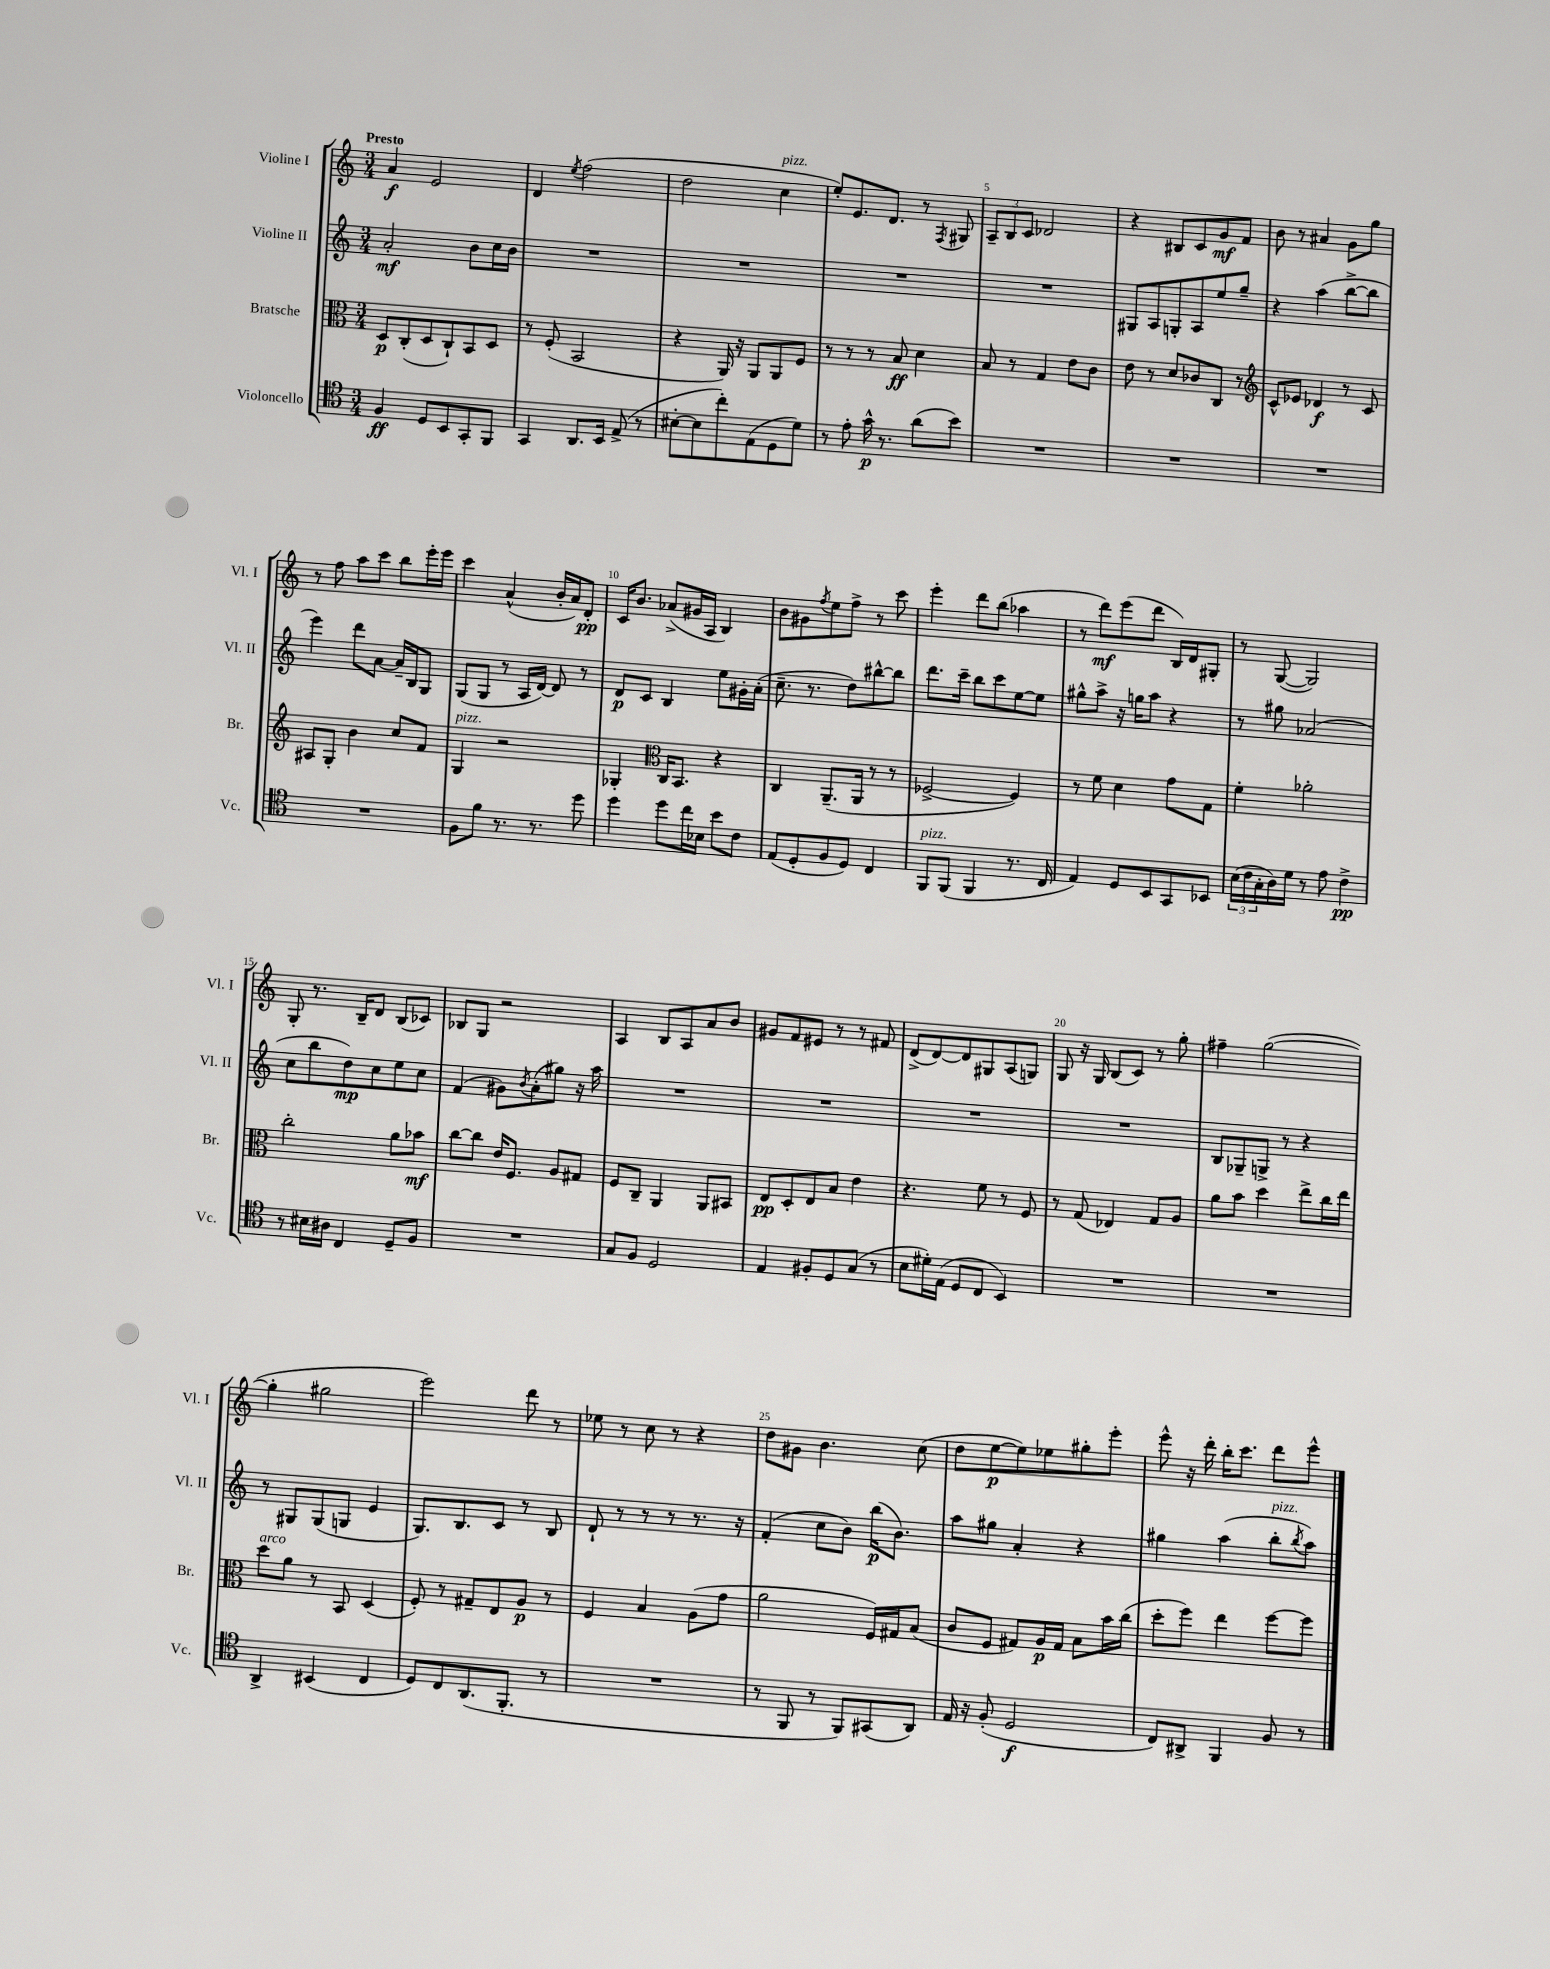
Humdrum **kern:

**kern	**dynam	**kern	**dynam	**kern	**dynam	**kern	**dynam
*part4	*part4	*part3	*part3	*part2	*part2	*part1	*part1
*staff4	*staff4	*staff3	*staff3	*staff2	*staff2	*staff1	*staff1
*I"Violoncello	*	*I"Bratsche	*	*I"Violine II	*	*I"Violine I	*
*I'Vc.	*	*I'Br.	*	*I'Vl. II	*	*I'Vl. I	*
*clefC4	*	*clefC3	*	*clefG2	*	*clefG2	*
*k[]	*	*k[]	*	*k[]	*	*k[]	*
*M3/4	*	*M3/4	*	*M3/4	*	*M3/4	*
=1	=1	=1	=1	=1	=1	=1	=1
!	!	!	!	!	!	!LO:TX:a:B:t=Presto	!
4F/	ff	8D/L	p	2a'/	mf	4a/	f
.	.	(8C'/	.	.	.	.	.
8D/L	.	8D/	.	.	.	2e/	.
8BB/	.	8C`/)	.	.	.	.	.
8GG'/	.	8BB/	.	8b\L	.	.	.
8FF/J	.	8D/J	.	16cc\L	.	.	.
.	.	.	.	16b\JJ	.	.	.
=2	=2	=2	=2	=2	=2	=2	=2
4GG/	.	8r	.	2.r	.	4d/	.
.	.	(8F'/	.	.	.	.	.
.	.	.	.	.	.	8qee/	.
8.AA/L	.	2BB/	.	.	.	(2ff\	.
16BB/Jk	.	.	.	.	.	.	.
(8E^/	.	.	.	.	.	.	.
8r	.	.	.	.	.	.	.
=3	=3	=3	=3	=3	=3	=3	=3
[8B#X'\L	.	4r	.	2.r	.	2dd\	.
8B#\]	.	.	.	.	.	.	.
8cc'\)	.	16AA/)	.	.	.	.	.
.	.	16r	.	.	.	.	.
(8E\	.	8AA/L	.	.	.	.	.
!	!	!	!	!	!	!LO:TX:a:i:t=pizz.	!
8D\	.	8AA/	.	.	.	4cc\	.
8d\J)	.	8F/J	.	.	.	.	.
=4	=4	=4	=4	=4	=4	=4	=4
8r	.	8r	.	2.r	.	8ee'/L)	.
8e'\	.	8r	.	.	.	8.e/	.
16g^^\	p	8r	.	.	.	.	.
8.r	.	.	.	.	.	8.d/J	.
.	.	8B/	ff	.	.	.	.
(8a\L	.	4d\	.	.	.	8r	.
.	.	.	.	.	.	8qF/	.
8b\J)	.	.	.	.	.	8G#X/	.
=5	=5	=5	=5	=5	=5	=5	=5
2.r	.	8B/	.	2.r	.	12A~/L	.
.	.	.	.	.	.	12B/	.
.	.	8r	.	.	.	.	.
.	.	.	.	.	.	12c/J	.
.	.	4G/	.	.	.	2d-X/	.
.	.	8e\L	.	.	.	.	.
.	.	8c\J	.	.	.	.	.
=6	=6	=6	=6	=6	=6	=6	=6
2.r	.	8e\	.	8G#X/L	.	4r	.
.	.	8r	.	8A/	.	.	.
.	.	8d/L	.	8Gn'/	.	8B#X/L	.
.	.	8c-X/	.	8A/	.	8c/	.
.	.	8C/J	.	8ee/	.	8g/	mf
.	.	8r	.	8gg~/J	.	8f/J	.
=7	=7	=7	=7	=7	=7	=7	=7
*	*	*clefG2	*	*	*	*	*
2.r	.	8c^^/L	.	4r	.	8b\	.
.	.	8e-X/J	.	.	.	8r	.
.	.	4d-X/	f	(4aa\	.	4a#X/	.
.	.	8r	.	[8bb^\L	.	8g\L	.
.	.	8c/	.	8bb\J]	.	8gg\J	.
!!LO:LB:g=z
=8	=8	=8	=8	=8	=8	=8	=8
2.r	.	8A#X/L	.	4eee\)	.	8r	.
.	.	8G'/J	.	.	.	8ff\	.
.	.	4b\	.	8ddd\L	.	8aa\L	.
.	.	.	.	[8a\J	.	8ccc\J	.
.	.	8cc/L	.	16a~/LL]	.	8bb\L	.
.	.	.	.	16B/J	.	.	.
.	.	8f/J	.	8G/J	.	16eee'\L	.
.	.	.	.	.	.	16eee\JJ	.
=9	=9	=9	=9	=9	=9	=9	=9
!	!	!LO:TX:a:i:t=pizz.	!	!	!	!	!
8F\L	.	4G/	.	(8G/L	.	4ccc\	.
8f\J	.	.	.	8G/J	.	.	.
8.r	.	2r	.	8r	.	(4a^^/	.
.	.	.	.	16A/LL	.	.	.
8.r	.	.	.	[16d/JJ)	.	.	.
.	.	.	.	8d/]	.	16b'/LL	.
.	.	.	.	.	.	16a/J)	.
8dd\	.	.	.	8r	.	8d'/J	pp
=10	=10	=10	=10	=10	=10	=10	=10
4dd\	.	4G-X'/	.	8d/L	p	16c/KL	.
.	.	.	.	.	.	8.b/J	.
.	.	.	.	8c/J	.	.	.
*	*	*clefC3	*	*	*	*	*
8dd\L	.	16C/KL	.	4B/	.	(8a-X^/L	.
.	.	8.BB/J	.	.	.	.	.
16cc\L	.	.	.	.	.	16g#X/L	.
16B-X\JJ	.	.	.	.	.	16A/JJ	.
8b\L	.	4r	.	8ee\L	.	4B/)	.
8c\J	.	.	.	16g#X'\L	.	.	.
.	.	.	.	(16a'\JJ	.	.	.
=11	=11	=11	=11	=11	=11	=11	=11
(8E/L	.	4C/	.	8.cc~\	.	8b\L	.
8D'/	.	.	.	.	.	8g#X\	.
.	.	.	.	8.r	.	.	.
.	.	.	.	.	.	8qff/	.
8F/	.	(8.AA~/L	.	.	.	8ee\	.
8D/J)	.	.	.	8dd\L)	.	8ff^\J	.
.	.	16AA/Jk	.	.	.	.	.
4C/	.	8r	.	[8bb#X^^\	.	8r	.
.	.	8r	.	8bb#\J]	.	8ccc\	.
=12	=12	=12	=12	=12	=12	=12	=12
!LO:TX:a:i:t=pizz.	!	!	!	!	!	!	!
8FF/L	.	[2F-X^/	.	8.ddd\L	.	4eee'\	.
(8FF/J	.	.	.	.	.	.	.
.	.	.	.	16ccc~\Jk	.	.	.
4FF/	.	.	.	8bb\L	.	8ddd\L	.
.	.	.	.	8ccc\	.	(8bb\J	.
8.r	.	4F-/])	.	[8ee\	.	4aa-X\	.
.	.	.	.	8ee\J]	.	.	.
16C/	.	.	.	.	.	.	.
=13	=13	=13	=13	=13	=13	=13	=13
4E/)	.	8r	.	8gg#X^^\L	.	8r	.
.	.	8f\	.	8aa^\J	.	8ddd\L)	mf
8D/L	.	4d\	.	16r	.	(8eee\	.
.	.	.	.	16ggn\KL	.	.	.
8BB/	.	.	.	8aa\J	.	8ddd\J	.
8GG/	.	8g\L	.	4r	.	16B/LL)	.
.	.	.	.	.	.	16d/J	.
8BB-X/J	.	8G\J	.	.	.	8G#X'/J	.
=14	=14	=14	=14	=14	=14	=14	=14
(24B\LL	.	4f'\	.	8r	.	8r	.
24c\	.	.	.	.	.	.	.
24G'\	.	.	.	.	.	.	.
16A\)	.	.	.	8gg#X\	.	([8G/	.
16d\JJ	.	.	.	.	.	.	.
8r	.	2a-X'\	.	(2a-X/	.	2G/])	.
8e\	.	.	.	.	.	.	.
4c^\	pp	.	.	.	.	.	.
!!LO:LB:g=z
=15	=15	=15	=15	=15	=15	=15	=15
8r	.	2cc'\	.	8cc\L	.	8G'/	.
16B#X\LL	.	.	.	8bb\	.	8.r	.
16A#X\JJ	.	.	.	.	.	.	.
4C/	.	.	.	8dd\)	mp	.	.
.	.	.	.	.	.	16B~/KL	.
.	.	.	.	8cc\	.	8d/J	.
8D~/L	.	8a\L	.	8ee\	.	(8B/L	.
8F/J	.	8b-X\J	mf	8cc\J	.	8c-X/J)	.
=16	=16	=16	=16	=16	=16	=16	=16
2.r	.	[8cc\L	.	(4f/	.	8B-X/L	.
.	.	8cc\J]	.	.	.	8G/J	.
.	.	16e/KL	.	8g#X\L)	.	2r	.
.	.	8.F/J	.	.	.	.	.
.	.	.	.	8qb/	.	.	.
.	.	.	.	(8a'\	.	.	.
.	.	8A/L	.	8gg#X\J)	.	.	.
.	.	8G#X/J	.	16r	.	.	.
.	.	.	.	16aa\	.	.	.
=17	=17	=17	=17	=17	=17	=17	=17
8G/L	.	8F/L	.	2.r	.	4A/	.
8F/J	.	8C~/J	.	.	.	.	.
2D/	.	4AA/	.	.	.	8B/L	.
.	.	.	.	.	.	8A/	.
.	.	8AA/L	.	.	.	8a/	.
.	.	8BB#X/J	.	.	.	8b/J	.
=18	=18	=18	=18	=18	=18	=18	=18
4E/	.	8E/L	pp	2.r	.	8g#X/L	.
.	.	8D'/	.	.	.	8f/	.
8F#X'/L	.	8E/	.	.	.	8e#X/J	.
8D/	.	8B/J	.	.	.	8r	.
(8G/J	.	4e\	.	.	.	8r	.
8r	.	.	.	.	.	8f#X/	.
=19	=19	=19	=19	=19	=19	=19	=19
8B\L	.	4.r	.	2.r	.	(8d^/L	.
16d#X'\L)	.	.	.	.	.	[8d/)	.
(16E\JJ	.	.	.	.	.	.	.
8D/L	.	.	.	.	.	8d/]	.
8C/J	.	8f\	.	.	.	8G#X/	.
4BB/)	.	8r	.	.	.	(8A/	.
.	.	8F/	.	.	.	8Gn/J)	.
=20	=20	=20	=20	=20	=20	=20	=20
2.r	.	8r	.	2.r	.	8G/	.
.	.	(8G/	.	.	.	16r	.
.	.	.	.	.	.	16G/	.
.	.	4E-X/)	.	.	.	(8B/L	.
.	.	.	.	.	.	8c/J)	.
.	.	8G/L	.	.	.	8r	.
.	.	8A/J	.	.	.	8gg'\	.
=21	=21	=21	=21	=21	=21	=21	=21
2.r	.	8a\L	.	8B/L	.	4ff#X~\	.
.	.	8b\J	.	8G-X~/	.	.	.
.	.	4dd\	.	8Gn^/J	.	([2gg\	.
.	.	.	.	8r	.	.	.
.	.	8ee^\L	.	4r	.	.	.
.	.	16cc\L	.	.	.	.	.
.	.	16ee\JJ	.	.	.	.	.
!!LO:LB:g=z
=22	=22	=22	=22	=22	=22	=22	=22
!	!	!LO:TX:a:i:t=arco	!	!	!	!	!
4AA^/	.	8dd\L	.	8r	.	4gg'\]	.
.	.	8a\J	.	8G#X/L	.	.	.
(4BB#X/	.	8r	.	(8G#/	.	2gg#X\	.
.	.	8BB/	.	8Gn/J	.	.	.
4C/	.	(4D/	.	4e/	.	.	.
=23	=23	=23	=23	=23	=23	=23	=23
8D/L)	.	8F'/)	.	8.G/L)	.	2eee\)	.
8C/	.	8r	.	.	.	.	.
.	.	.	.	8.B/	.	.	.
(8.AA/	.	8G#X~/L	.	.	.	.	.
.	.	8E/	.	8c/J	.	.	.
8.FF'/J	.	.	.	.	.	.	.
.	.	8A/J	p	8r	.	8ddd\	.
8r	.	8r	.	8B/	.	8r	.
=24	=24	=24	=24	=24	=24	=24	=24
2.r	.	4F/	.	8d`/	.	8ee-X\	.
.	.	.	.	8r	.	8r	.
.	.	4B/	.	8r	.	8cc\	.
.	.	.	.	8r	.	8r	.
.	.	(8A\L	.	8.r	.	4r	.
.	.	8g\J	.	.	.	.	.
.	.	.	.	16r	.	.	.
=25	=25	=25	=25	=25	=25	=25	=25
8r	.	2a\	.	(4f'/	.	8dd\L	.
8FF/	.	.	.	.	.	8g#X\J	.
8r	.	.	.	8cc\L	.	4.b\	.
8FF/L)	.	.	.	8b\J)	.	.	.
(8GG#X/	.	16F/LL)	.	(16bb\KL	p	.	.
.	.	16G#X/J	.	8.b\J)	.	.	.
8AA/J)	.	(8B/J	.	.	.	(8cc\	.
=26	=26	=26	=26	=26	=26	=26	=26
16E/	.	8c/L	.	8aa\L	.	8dd\L	.
16r	.	.	.	.	.	.	.
(8F'/	.	8F/J	.	8gg#X\J	.	[8ee\	p
2D/	f	8G#X/L)	.	4a'/	.	8ee\])	.
.	.	16A/L	p	.	.	8ee-X\	.
.	.	16G#/JJ	.	.	.	.	.
.	.	8B\L	.	4r	.	8gg#X'\	.
.	.	16b\L	.	.	.	8eee'\J	.
.	.	(16cc\JJ	.	.	.	.	.
=27	=27	=27	=27	=27	=27	=27	=27
8C/L)	.	8dd'\L	.	4gg#X\	.	8eee^^\	.
8AA#X^/J	.	8ff\J)	.	.	.	16r	.
.	.	.	.	.	.	16ddd'\	.
4FF/	.	4ee\	.	(4aa\	.	16bb'\KL	.
.	.	.	.	.	.	8.ccc\J	.
!	!	!	!	!LO:TX:a:i:t=pizz.	!	!	!
8F/	.	[8ff\L	.	8bb'\L	.	8ddd\L	.
.	.	.	.	8qbb/	.	.	.
8r	.	8ff\J]	.	8aa\J)	.	8eee^^\J	.
==	==	==	==	==	==	==	==
*-	*-	*-	*-	*-	*-	*-	*-
